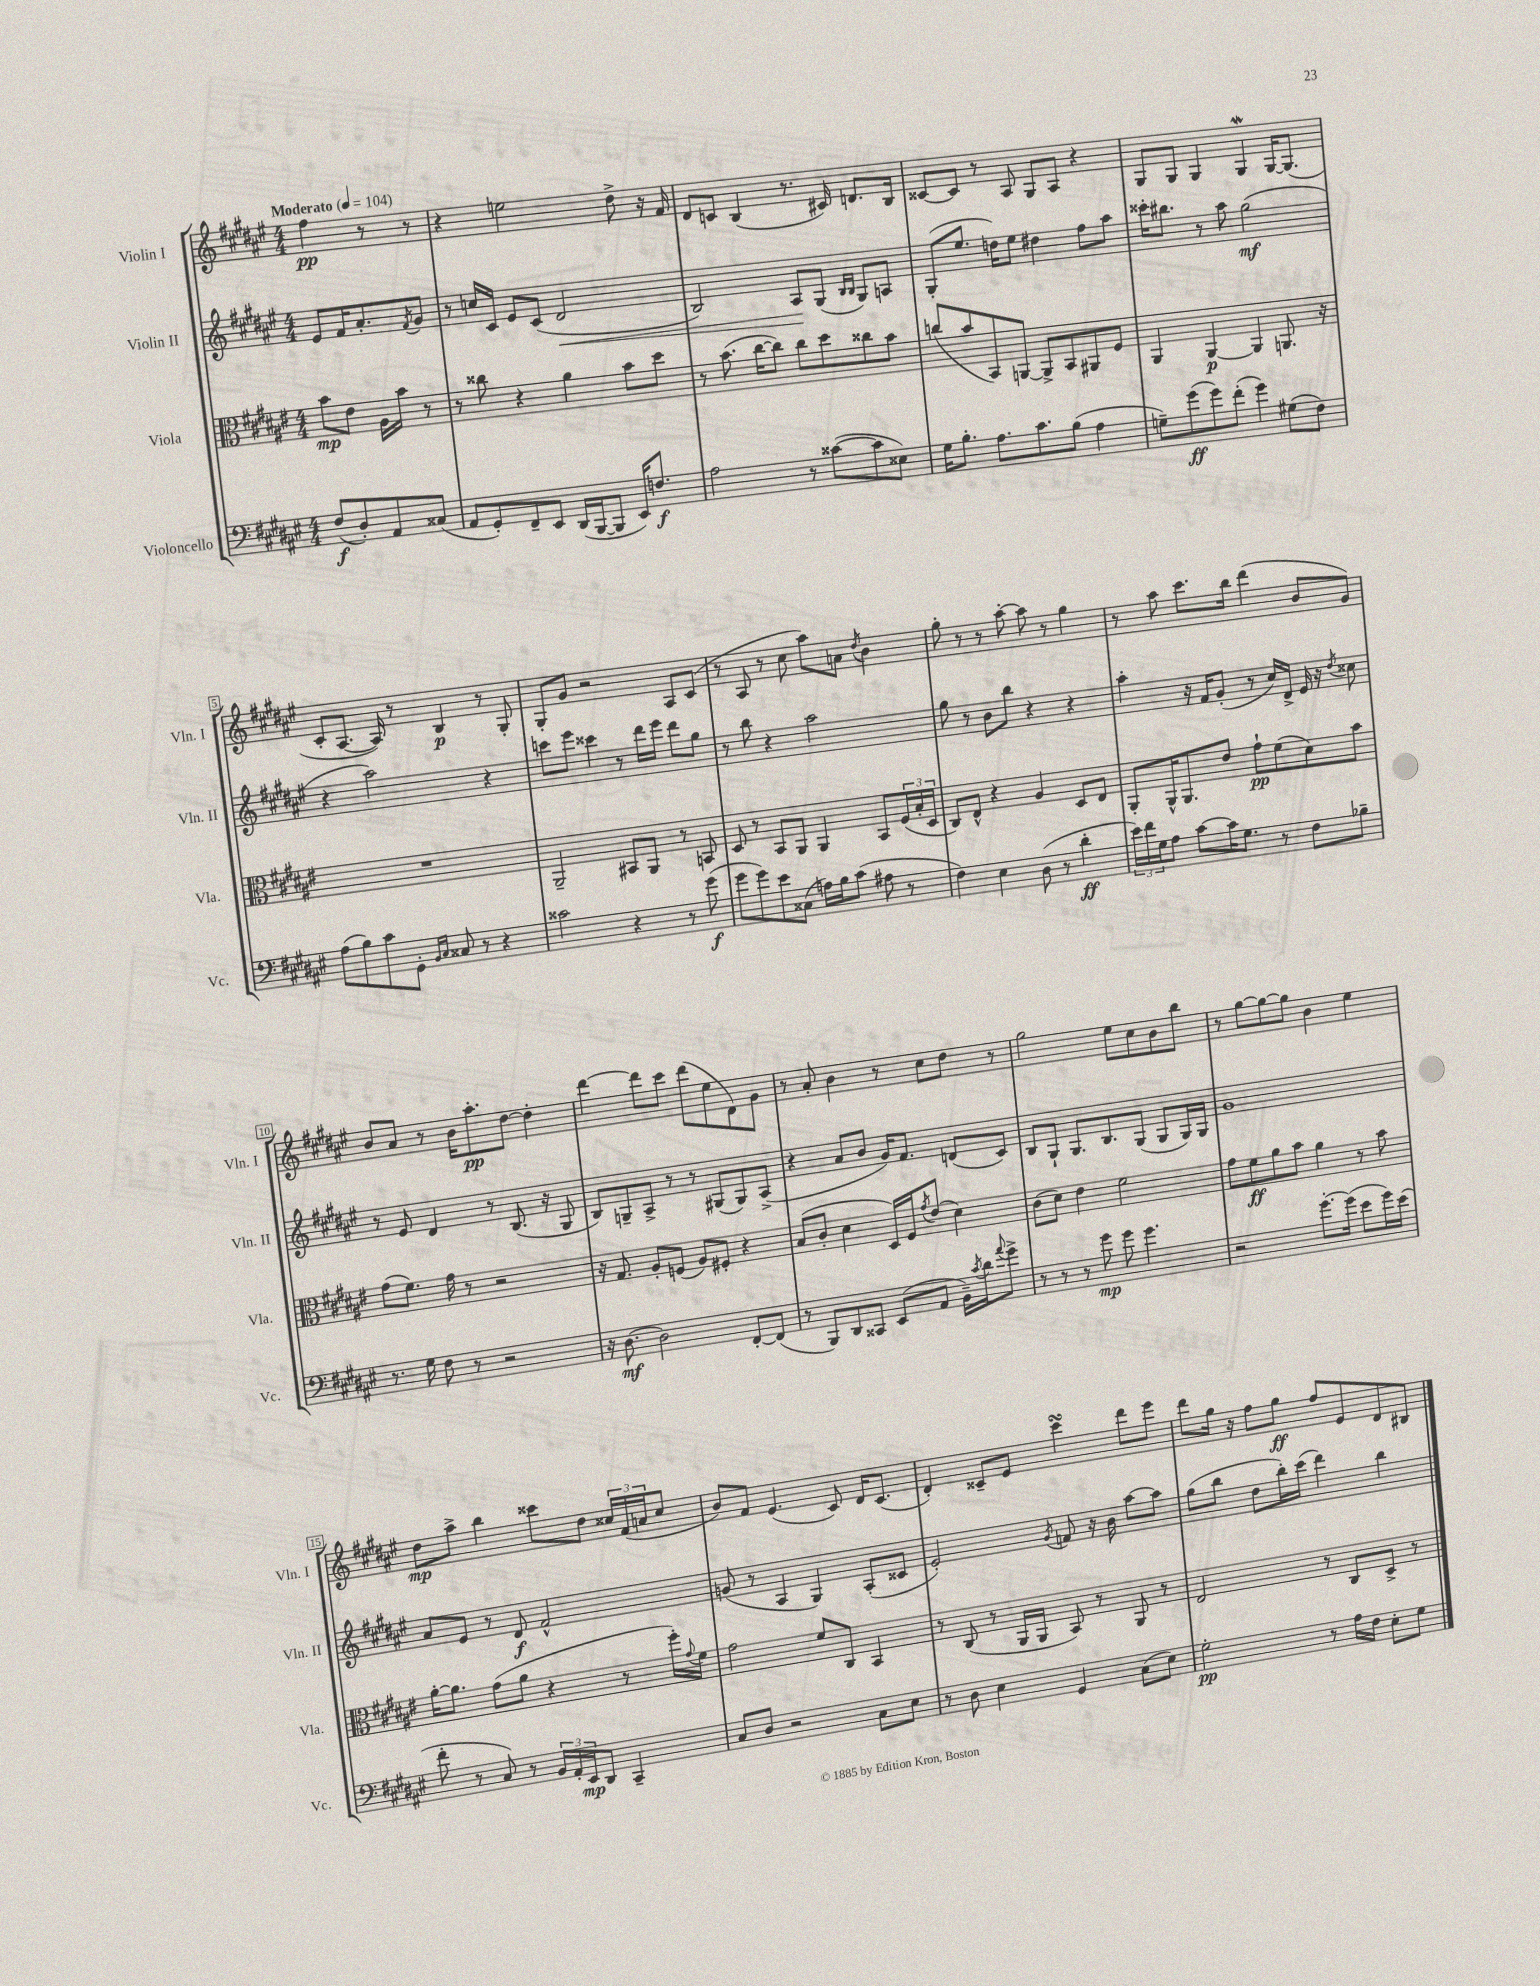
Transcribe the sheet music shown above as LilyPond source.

<<
\new StaffGroup <<
\new Staff = "s0" \with { instrumentName = "Violin I" shortInstrumentName = "Vln. I" } {
    \clef treble \key fis \major \numericTimeSignature \time 4/4 \partial 2 \tempo "Moderato" 4 = 104
    fis''4\pp r8 r8 |
    r4 e''2 dis''8-> r16 fis'16 |
    dis'8 c'8 b4( r8. cis'16) d'8. b16 |
    cisis'8~ cisis'8 r8 ais8 gis8 ais8 r4 |
    gis8 gis8 gis4 gis4\mordent gis16~ gis8.( |
    cis'8-. ais8.~ ais16) r8 b4\p r8 gis8-. |
    gis8-. gis'8 r2 ais8 cis'8( |
    r8 ais8 r8 cis''8 ais''8) a'8 \acciaccatura { dis''8 } b'4 |
    gis''8-. r8 r8 ais''8~-. ais''8 r8 gis''4 |
    r8 ais''8 cis'''8. b''16 dis'''4( b'8 gis'8) |
    b'8 ais'8 r8 b'16 ais''8.-.\pp dis''8~ dis''4-. |
    dis'''4~ dis'''8 cis'''8 dis'''8( eis''8 dis'8) gis'8 |
    r8 ais'8-. b'4 r8 cis''8 dis''8 r8 |
    gis''2 eis''8 cis''8 b'8 b''8 |
    r8 gis''8~ gis''8~ gis''8 b'4 eis''4 |
    dis''8\mp ais''8-> b''4 cisis'''8 dis''8 \tuplet 3/2 { cisis''16 fis'16( a'16 } cisis''8 |
    b'8) fis'8 eis'4.( cis'8) dis'16 cis'8.( |
    dis'4-.) cisis'8-- eis'8 cis'''4\turn dis'''8 eis'''8 |
    dis'''8 gis''16 r16 fis''8 gis''8\ff fis''8 eis'8 dis'8 bis8 \bar "|." |
}
\new Staff = "s1" \with { instrumentName = "Violin II" shortInstrumentName = "Vln. II" } {
    \clef treble \key fis \major \numericTimeSignature \time 4/4 \partial 2
    eis'8 fis'16 ais'8.-. \acciaccatura { fis'8 } gis'8 |
    r8 c''16 cis'16 eis'8 cis'8( dis'2\< |
    b2) ais8\! gis8( \grace { b16 b16 } gis8) a8 |
    gis8-.( eis''8. d''16) eis''8 dis''4 fis''8 ais''8 |
    cisis'''16-. bis''8. r8 ais''8 gis''2\mf( |
    r4 ais''2) r4 |
    c'''8 eis'''8 cisis'''4 r8 dis'''16 eis'''16 dis'''8 gis''8 |
    r8 b''8 r4 ais''2 |
    gis''8 r8 b'8 b''8 r4 r4 |
    ais''4-. r16 fis'16 gis'8-.( r8 cis''16) dis'16-> eis'16 r16 \acciaccatura { dis''8 } cisis''8 |
    r8 eis'8 dis'4 r8 b8.( r16 gis8 |
    b8) g8-- ais8-> r8 r8 gis8( gis8) ais8->( |
    r4 ais'8 b'8 gis'16) fis'8. d'8( cis'8) |
    b8 gis8-! gis8. b8. gis8( gis8 gis16) gis16 |
    gis'1 |
    ais'8 eis'8 r8 dis'8\f fis'2-^ |
    g'8( r8 ais4 gis4) ais8-.( cisis'8 |
    eis'2-.) \acciaccatura { gis'8 } f'8 r16 b'16 ais''8~ ais''8 |
    gis''8( b''8 dis''8 b''16-.) cis'''16( dis'''4) b''4 \bar "|." |
}
\new Staff = "s2" \with { instrumentName = "Viola" shortInstrumentName = "Vla." } {
    \clef alto \key fis \major \numericTimeSignature \time 4/4 \partial 2
    b'8\mp eis'8 ais16 b'16 r8 |
    r8 cisis''8 r4 ais'4 b'8 dis''8 |
    r8 b'8.( cis''16~ cis''8) cis''8 dis''8 cisis''8 b'8 |
    c''8( b'8 b,8) a,8~ a,8-> b,8 ais,8 fis8 |
    ais,4 ais,4~\p ais,4 a,8. r16 |
    R1 |
    ais,2-- bis,8 ais,8 r8 b,8 |
    dis8 r8 b,8 ais,8 ais,4 b,8 \tuplet 3/2 { fis16( b16-. dis16 } |
    cis8) eis8-^ r4 ais4 dis8 eis8 |
    ais,8-. ais,16-^ ais,8. eis'8 gis'8-!\pp fis'8( dis'8) b'8 |
    gis'8( fis'8.) gis'16 r8 r2 |
    r16 gis8. ais8-. f8( ais8) fis8-. r4 |
    b8( cis'8-. dis'4 dis16) fis16 \acciaccatura { gis'8 } eis'8( dis'4) |
    cis'8( dis'8) eis'4 fis'2 |
    gis'8 fis'8\ff ais'8 b'8 ais'4 r8 b'8 |
    ais'16~-. ais'8. gis'8( ais'8 r4 r8 fis''16-.) \appoggiatura { gis'8 } fis'16 |
    gis'2 fis'8 cis8 b,4 |
    r8 cis8( r8 ais,16 ais,16 b,8) r8 ais,8 r8 |
    eis2 r8 cis8 dis8-> r8 \bar "|." |
}
\new Staff = "s3" \with { instrumentName = "Violoncello" shortInstrumentName = "Vc." } {
    \clef bass \key fis \major \numericTimeSignature \time 4/4 \partial 2
    fis8\f( dis8-.) ais,8 cisis8( |
    ais,8 gis,8-.) fis,8-- eis,8 dis,16( b,,16~ b,,8 eis,16) f8.\f |
    ais2 r8 cisis'8~( cisis'8 eisis8) |
    gis16 b8.-. ais8. cis'8. b8( ais4 |
    g8--) gis'8\ff( gis'8) fis'8-.( gis'4) gis8( fis8) |
    ais8( b8) cis'8 gis,8-. \grace { b,16 cis16 } cisis8 r8 r4 |
    cisis'2 r4 r8 gis'8\f( |
    gis'8 gis'8) eis'8 cisis8( a16) b16 cis'8( ais8 r8 |
    fis4) eis4 dis8( r8 dis'4-.\ff |
    \tuplet 3/2 { eis'16) fis'16 gis16 } ais8 cis'8~ cis'16 gis8. r8 fis8 bes8-- |
    r8. gis16 fis8 r8 r2 |
    r16 dis8.~\mf dis2 fis,8~-. fis,8( |
    r8 b,,8) dis,8 cisis,8 eis,8( ais,8 b,16--) \acciaccatura { cis'8 } dis'16 \appoggiatura { ais'8 } gis'8-> |
    r8 r8 r8 gis'8\mp gis'8 gis'4. |
    r2 gis'8.~-. gis'16( eis'8 gis'16) eis'16( |
    fis'8-. r8 cis8) r8 \tuplet 3/2 { b,16 ais,16-. eis,16\mp } dis,8 cis,4-- |
    cis8 dis8 r2 cis8 eis8 |
    r8 dis8 eis4 gis,4 cis8( eis8) |
    gis2-.\pp r8 ais16 fis16 eis8-. gis8 \bar "|." |
}
>>
>>
\layout { \context { \Score \override BarNumber.stencil = #(make-stencil-boxer 0.1 0.3 ly:text-interface::print) } }
